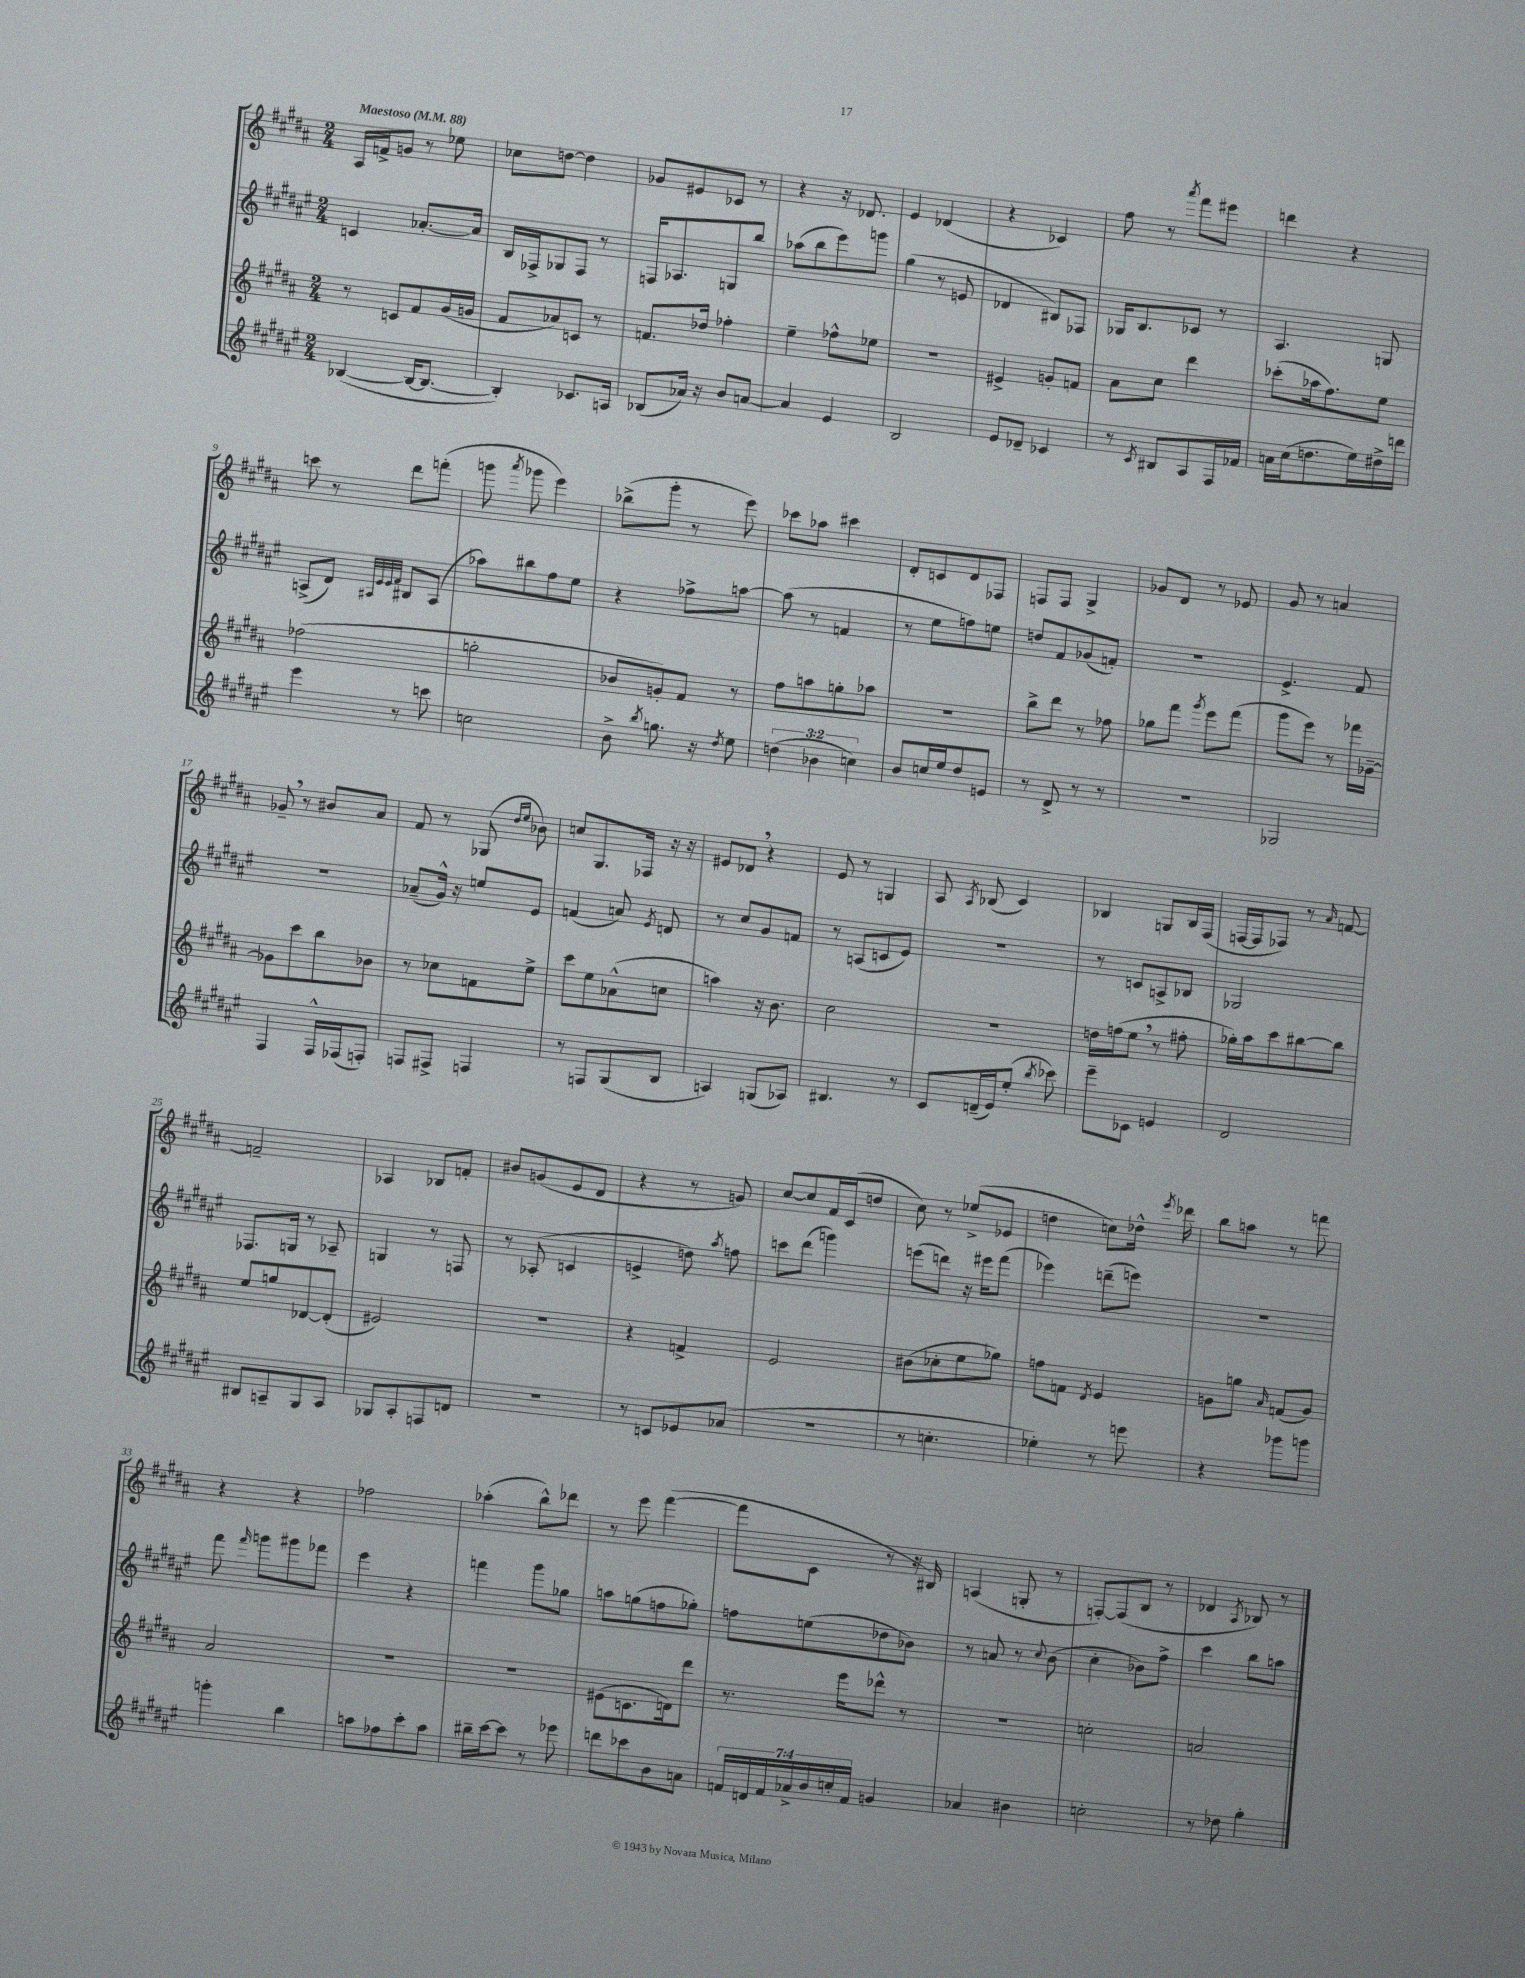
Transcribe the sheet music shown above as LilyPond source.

<<
\new StaffGroup <<
\new Staff = "s0" {
    \clef treble \key b \major \numericTimeSignature \time 2/4 \tempo "Maestoso" 4 = 88
    \autoBeamOff ais16[ f'16-> g'8] r8 ees''8 |
    ces''8[ d''8]~ d''4 |
    ges'8[ eis'8 ces'8] r8 |
    r4 r16 des'8. |
    e'4 des'4( |
    r4 ces'4) |
    fis''8 r8 \acciaccatura { ais'''8 } fis'''8[ eis'''8] |
    d'''4 r4 |
    c'''8 r8 dis'''8[ f'''8]-.( |
    g'''8 \acciaccatura { ais'''8 } ges'''8 e'''4) |
    bes''8[->( gis'''8]-. r8 e'''8) |
    ces'''8[ aes''8] cis'''4 |
    dis'8[-. c'8 dis'8 fes8] |
    f8[ f8] gis4-> |
    ges'8[ dis'8] r8 ees'8 |
    gis'8 r8 a'4 |
    ges'8-- \breathe r8 bis'8[ ais'8] |
    fis'8 r8 ges8( \grace { dis''16[ e''16] } bes'8) |
    c''8[ gis8. fes16] r16 r16 |
    eis'8[ des'8] \breathe r4 |
    e'8 r8 g4 |
    ais8 \acciaccatura { ais8 } bes8( cis'4) |
    bes4 g8[ bes16 fis16]( |
    f16[~ f16 fes8]) r8 \grace { ais'16 } f'8~ |
    f'2-- |
    aes4 bes8[ f'8]-. |
    bis'8[ g'8( e'8 dis'8] |
    r4 r8 g'8) |
    cis''8[~ cis''8 fis'16 cis'16( d''8] |
    cis''8) r8 ees''8[->( ees'8] |
    d''4 c''8[) des''16]-^ \acciaccatura { e'''8 } des'''16 |
    b''8[ a''8] r8 f'''8 |
    r4 r4 |
    fes''2 |
    aes''4-.( b''8[-^) des'''8] |
    r8 e'''8 fis'''4~( |
    fis'''8[ cis'8] r8 r16 bis16) |
    a4( g8-. r8 |
    f8[~-.) f8( b8] r8 |
    des'4 \acciaccatura { ais8 } bes8) r8 \bar "|." |
}
\new Staff = "s1" {
    \clef treble \key fis \major \numericTimeSignature \time 2/4
    \autoBeamOff c'4 aes'8.[~-. aes'16] |
    b16[ fes16-> ges8 fes8] r8 |
    f16[ aes8. g8 b''8] |
    aes''8[( b''8 eis'''8) g'''8] |
    gis''4( r8 e'8 |
    des'4 bis8[) fes8] |
    ges16[ b8. ces'8] r8 |
    ais4. g8 |
    a8[->( dis'8]) \grace { ais32[ eis'32 eis'32 fis'32] } bis8[ ais8]( |
    aes''8[) bis''8 fis''8 eis''8] |
    r4 fes''8[-> a''8]~ |
    a''8( r8 f'4 |
    r8 eis''8[ f''8) e''8] |
    d''8[ fis'8 ges'8( f'8]-.) |
    R2 |
    eis'4.-> fis'8 |
    R2 |
    aes'8[--( gis'16]-^) r16 e''8[ eis'8] |
    f'4( a'8) \acciaccatura { eis'8 } d'8 |
    r8 cis''8[ gis'8 f'8] |
    r8 a8[( c'8 eis'8]) |
    r2 |
    r8 c'8[ a8-> bes8] |
    ges2 |
    fes8.[ g16] r8 aes8-- |
    g4 r8 f8 |
    r8 aes8-.( c'4 |
    e'4-> d''8) \acciaccatura { ais''8 } f''8 |
    c'''8[ dis'''8]( g'''4) |
    e'''8[( d'''8]) r16 eis'''16[ fis'''8]( |
    ees'''4) d'''8[--( e'''8]) |
    R2 |
    fis'''8 \grace { fis'''16 } g'''8[ gis'''8 fes'''8] |
    eis'''4 r4 |
    f'''4 gis'''8[ ges''8] |
    a''8[ g''8( f''8 ges''8]-.) |
    f''8[ e''8( des''8 bes'8]) |
    r8 a'8 r8 \appoggiatura { cis''8 } b'8( |
    cis''4-. bes'8[) fis''8]-> |
    cis'''4 b''8[ a''8] \bar "|." |
}
\new Staff = "s2" {
    \clef treble \key b \major \numericTimeSignature \time 2/4
    \autoBeamOff r8 c'8[ fis'8 gis'16( g'16] |
    fis'8[ aes'8) c'8] r8 |
    f'8.[ des''16] fes''4-. |
    e''4-- fes''8[-^ ees''8] |
    r2 |
    eis'4-> g'8[-. f'8] |
    ais'8[ cis''8] dis'''4 |
    ces'''8[-.( aes''16 fis''8.) e''8] |
    fes''2( |
    g''2-. |
    bes'8[ g'8-.) fis'8] r8 |
    fis''8[ a''8 g''8-. aes''8] |
    R2 |
    b''8[-> dis'''8] r8 fes''8 |
    ges''8[ fis'''8] \acciaccatura { gis'''8 } e'''8[ fis'''8]( |
    gis'''8[ e'''8]) r8 fes'''16[ ges'16]~-- |
    ges'8[ cis'''8 b''8 bes'8] |
    r8 ces''8[ f'8 e''8]-> |
    cis'''8[ e''8 aes'8-^( c''8] |
    a''4) r16 b'8. |
    cis''2 |
    R2 |
    d''16[ f''16( e''8] \breathe r8 fis''8-. |
    ges''16[-.) ais''16 cis'''8 bis''8~ bis''8] |
    e''8[ g''8 des'8~ des'8]-.( |
    eis'2) |
    r2 |
    r4 f'4-> |
    e'2 |
    bis'8[( ces''8-. e''8 ges''8]) |
    f''8[ f'8] \acciaccatura { dis'8 } e'4 |
    g'8[ g''8] \grace { ais'16 } f'8[( g'8]) |
    ais'2 |
    R2 |
    R2 |
    eis'8[( c'8. d'16) dis'''8] |
    r8. e'''16[ des'''8]-^ r8 |
    R2 |
    c''2-. |
    a'2 \bar "|." |
}
\new Staff = "s3" {
    \clef treble \key fis \major \numericTimeSignature \time 2/4 \override Staff.TupletNumber.text = #tuplet-number::calc-fraction-text
    \autoBeamOff bes4~( bes16[~ bes8.]~ |
    bes4-.) ces'8.[ a16] |
    bes8[( aes'16]) r16 b'8[ a'8]~ |
    a'4 eis'4 |
    b2 |
    eis'8[ des'8]-- ces'4 |
    r8 \acciaccatura { cis'8 } bis8[ ais8 fis16 fes'16] |
    a'16[ cis''16( d''8. eis''16) dis''16-> d'''16] |
    eis'''4 r8 c'''8 |
    c''2 |
    b'8-> \acciaccatura { b''8 } g''8. r16 \acciaccatura { dis''8 } eis''8 |
    \tuplet 3/2 { d''4( bes'4 c''4) } |
    b'8[ c''16 eis''16 dis''8 e'8] |
    r8 dis'8-> r8 r8 |
    r2 |
    ges2 |
    fis4 fis16[-^ fes16( f8]-.) |
    f8[ fis8]-> f4 |
    r8 f8[ gis8( b8] |
    a4) g8[( aes8]) |
    bis4. r8 |
    cis'8[ d'16--( eis'16) eis''8]-.( \acciaccatura { b''8 } ces'''8) |
    eis'''8[-- ces'8] e'4 |
    dis'2 |
    bis8[ a8-- gis8 a8] |
    ges8[ ais8-. f8 d'8] |
    r2 |
    r8 c'8[ ees'8 aes'8]( |
    r2 |
    r8 c''4.-. |
    ees''4-.) r8 e'''8 |
    r4 ges'''8[ g'''8] |
    g'''4-. b''4 |
    a''8[ fes''8 cis'''8-. a''8] |
    bis''16[-- cis'''16~ cis'''8] r8 ees'''8 |
    d'''8[ ces'''8 b'8 a'8] |
    \tuplet 7/4 { f'16[ d'16 f'16 aes'16-> b'16 c''16-. f'16] } g'4 |
    aes'4 bis'4 |
    c''2-. |
    r8 des''8 gis''4-. \bar "|." |
}
>>
>>
